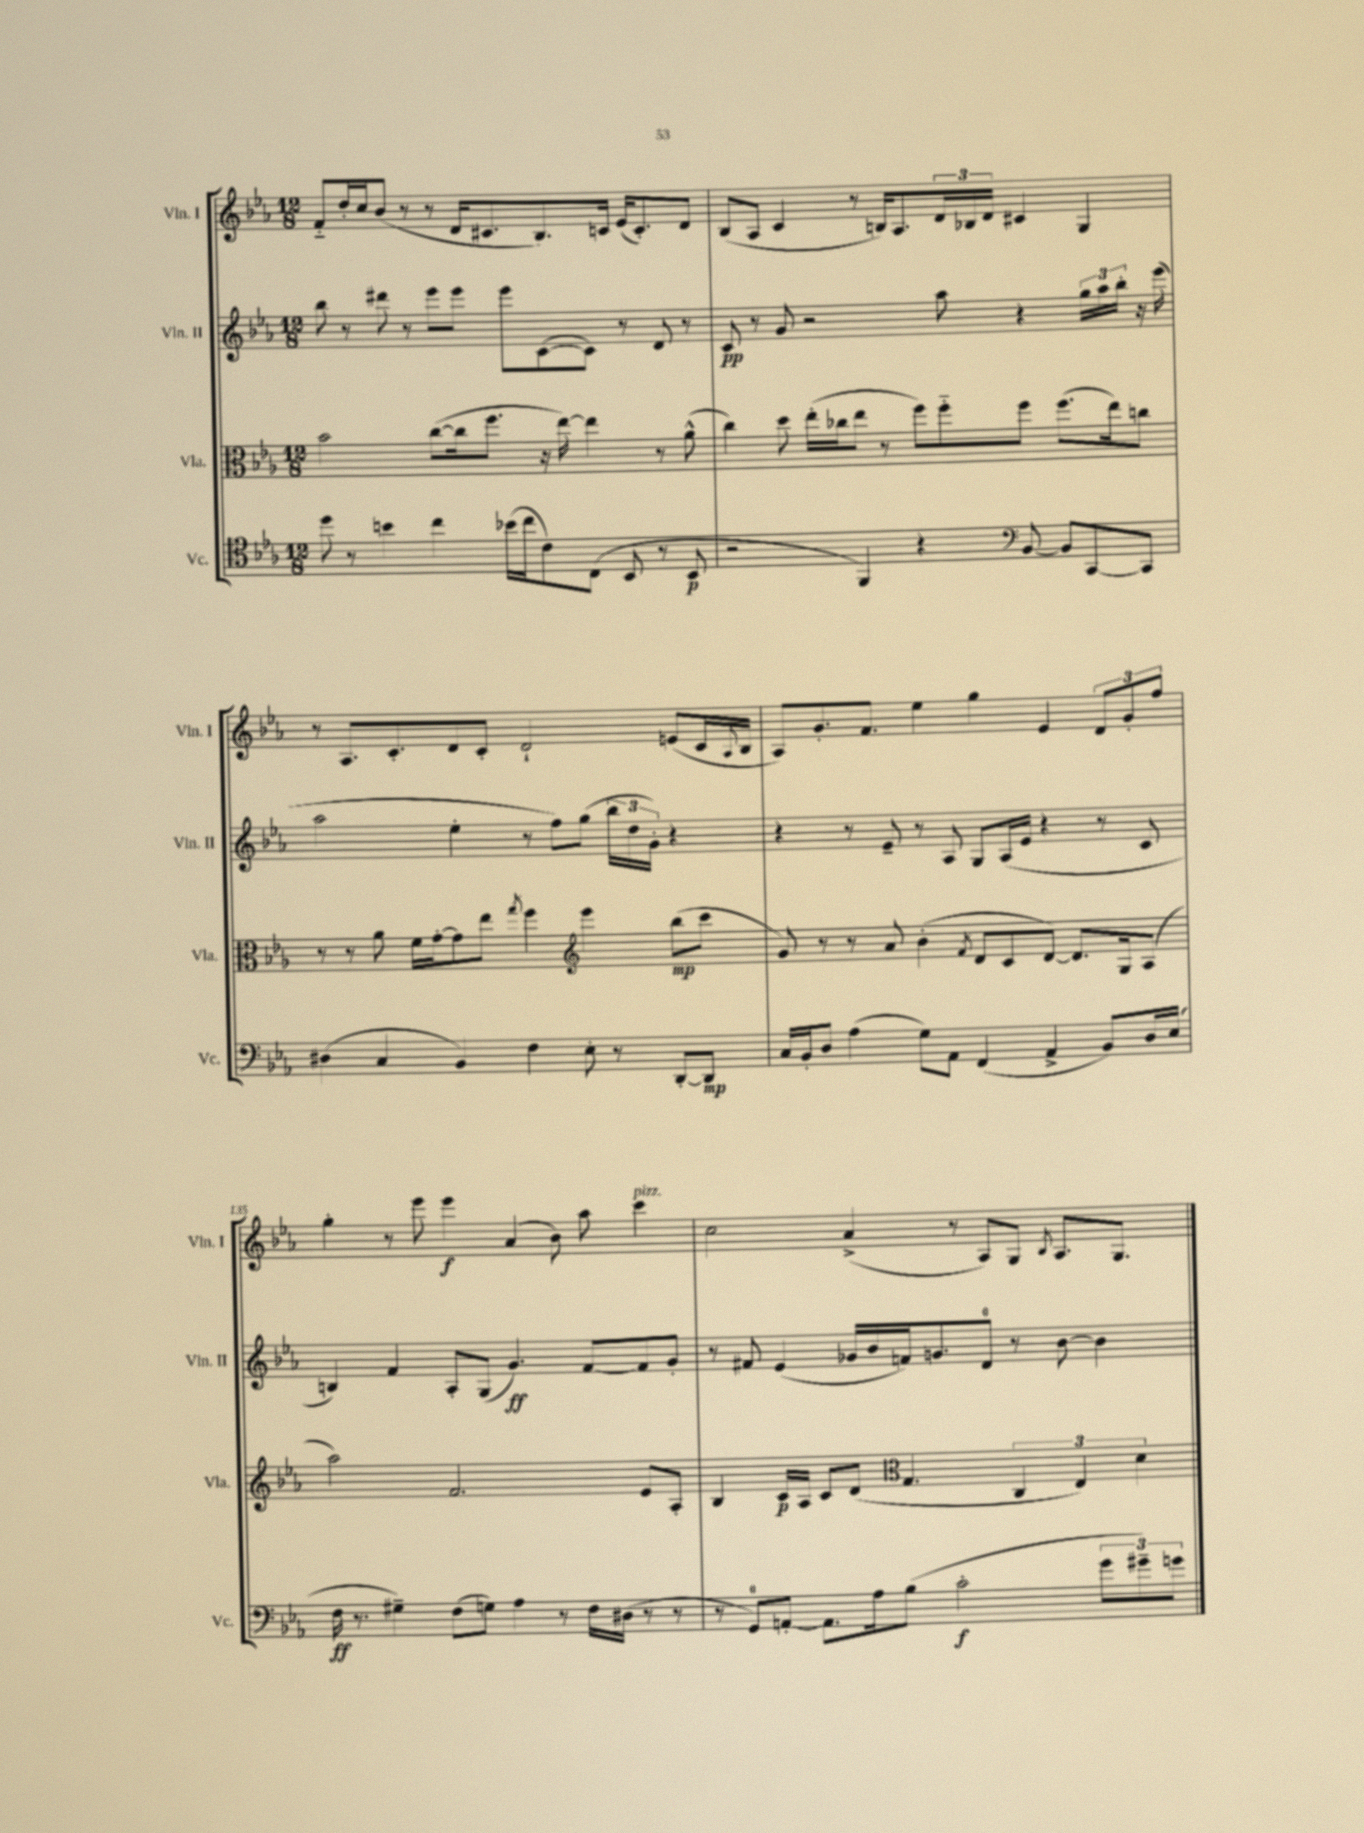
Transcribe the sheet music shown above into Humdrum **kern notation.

**kern	**dynam	**kern	**dynam	**kern	**dynam	**kern	**dynam
*part4	*part4	*part3	*part3	*part2	*part2	*part1	*part1
*staff4	*staff4	*staff3	*staff3	*staff2	*staff2	*staff1	*staff1
*I"Vc.	*	*I"Vla.	*	*I"Vln. II	*	*I"Vln. I	*
*I'Vc.	*	*I'Vla.	*	*I'Vln. II	*	*I'Vln. I	*
*clefC4	*	*clefC3	*	*clefG2	*	*clefG2	*
*k[b-e-a-]	*	*k[b-e-a-]	*	*k[b-e-a-]	*	*k[b-e-a-]	*
*M12/8	*	*M12/8	*	*M12/8	*	*M12/8	*
=131	=131	=131	=131	=131	=131	=131	=131
8dd\	.	2b-\	.	8bb-\	.	8f/L	.
8r	.	.	.	8r	.	16dd'/L	.
.	.	.	.	.	.	16cc/J	.
4bn\	.	.	.	8ddd#X\	.	(8b-/J	.
.	.	.	.	8r	.	8r	.
4cc\	.	([8cc\L	.	8eee-\L	.	8r	.
.	.	16cc\k]	.	8eee-\J	.	16d/KL	.
.	.	8.ff\J	.	.	.	8.c#X/	.
(16b-X\LL	.	.	.	8eee-\L	.	.	.
16cc\J	.	.	.	.	.	.	.
8c\)	.	16r	.	([8c\	.	8.B-/)	.
.	.	[16ee-\)	.	.	.	.	.
(8C\J	.	4ee-\]	.	8c\J])	.	.	.
.	.	.	.	.	.	16cn/Jk	.
8BB-/	.	.	.	8r	.	(16e-/KL	.
.	.	.	.	.	.	8.c'/)	.
8r	.	8r	.	8d/	.	.	.
8BB-/	p	(8a-^^\	.	8r	.	8d/J	.
=132	=132	=132	=132	=132	=132	=132	=132
2r	.	4cc\)	.	8c/	pp	(8B-/L	.
.	.	.	.	8r	.	8A-/J	.
.	.	8dd\	.	8g/	.	4c/	.
.	.	(16ee-'\LL	.	2r	.	.	.
.	.	16cc-X\J	.	.	.	.	.
4FF/)	.	8ee-\J	.	.	.	8r	.
.	.	8r	.	.	.	16Bn/KL)	.
.	.	.	.	.	.	8.A-/	.
4r	.	8ff\L)	.	.	.	.	.
.	.	8ff\	.	8aa-\	.	24d/L	.
.	.	.	.	.	.	24B-X/	.
.	.	.	.	.	.	24d/JJ	.
*clefF4	*	*	*	*	*	*	*
[8BB-/	.	8ff\J	.	4r	.	4c#X/	.
8BB-/L]	.	(8.ff\L	.	.	.	.	.
[8CC/	.	.	.	24gg\LL	.	4G/	.
.	.	.	.	24aa-\	.	.	.
.	.	16ee-\k)	.	.	.	.	.
.	.	.	.	24bb-'\JJ	.	.	.
8CC/J]	.	8ccn\J	.	16r	.	.	.
.	.	.	.	(16eee-\	.	.	.
!!LO:LB:g=z
=133	=133	=133	=133	=133	=133	=133	=133
(4D#X\	.	8r	.	2aa-\	.	8r	.
.	.	8r	.	.	.	8.A-/L	.
4C/	.	8a-\	.	.	.	.	.
.	.	.	.	.	.	8.c'/	.
.	.	16f\LL	.	.	.	.	.
.	.	[16g'\J	.	.	.	.	.
4BB-/)	.	8g\]	.	4ee-'\	.	8d/	.
.	.	8ee-\J	.	.	.	8c'/J	.
.	.	8qgg/	.	.	.	.	.
4F\	.	4ff\	.	8r	.	2d`/	.
.	.	.	.	8ff\L)	.	.	.
*	*	*clefG2	*	*	*	*	*
8E-'\	.	4eee-\	.	(8gg\J	.	.	.
8r	.	.	.	24bb-\LL	.	.	.
.	.	.	.	24dd\	.	.	.
.	.	.	.	24g'\JJ)	.	.	.
[8DD'/L	.	(8bb-\L	mp	4r	.	(8en/L	.
8DD/J]	mp	8ccc\J	.	.	.	16c/L	.
.	.	.	.	.	.	8qqA-/	.
.	.	.	.	.	.	16B-/JJ	.
=134	=134	=134	=134	=134	=134	=134	=134
16C/LL	.	8g/)	.	4r	.	8A-/L)	.
16BB-'/J	.	.	.	.	.	.	.
8D/J	.	8r	.	.	.	8.g'/	.
(4A-\	.	8r	.	8r	.	.	.
.	.	.	.	.	.	8.f/J	.
.	.	8a-/	.	8e-~/	.	.	.
8G\L)	.	(4b-'\	.	8r	.	4ee-\	.
8AA-\J	.	.	.	8A-/	.	.	.
.	.	8qf/	.	.	.	.	.
(4FF/	.	8d/L	.	8G/L	.	4gg\	.
.	.	8c/	.	(16A-/L	.	.	.
.	.	.	.	16e-/JJ	.	.	.
4AA-^/	.	[8d/J)	.	4r	.	4e-/	.
.	.	8.d/L]	.	.	.	.	.
8BB-/L)	.	.	.	8r	.	12d/L	.
.	.	16G/k	.	.	.	.	.
.	.	.	.	.	.	12g'/	.
16D/L	.	(8A-/J	.	8c/	.	.	.
.	.	.	.	.	.	12ff/J	.
(16E-/JJ	.	.	.	.	.	.	.
!!LO:LB:g=z
=135	=135	=135	=135	=135	=135	=135	=135
16F\	ff	2aa-\)	.	4Bn/)	.	4gg'\	.
8.r	.	.	.	.	.	.	.
4G#X~\)	.	.	.	4f/	.	8r	.
.	.	.	.	.	.	8eee-\	.
(8F\L	.	2.f/	.	8A-'/L	.	4eee-\	f
8Gn\J)	.	.	.	(8G/J	.	.	.
4A-\	.	.	.	4.g/)	ff	(4a-/	.
8r	.	.	.	.	.	8b-\)	.
16F\LL	.	.	.	[8f/L	.	8aa-\	.
(16D#X\JJ	.	.	.	.	.	.	.
!	!	!	!	!	!	!LO:TX:a:i:t=pizz.	!
8r	.	8e-/L	.	8f/]	.	4ccc\	.
8r	.	8A-'/J	.	8g'/J	.	.	.
=136	=136	=136	=136	=136	=136	=136	=136
8r	.	4B-/	.	8r	.	2cc\	.
8GG/L)	.	.	.	8f#X/	.	.	.
[8AAn'/J	.	16c/LL	p	(4e-/	.	.	.
.	.	16A-/JJ	.	.	.	.	.
8.AA\L]	.	8c/L	.	.	.	.	.
.	.	(8d/J	.	16g-X/LL	.	(4a-^/	.
16A-\k	.	.	.	16b-/	.	.	.
*	*	*clefC3	*	*	*	*	*
(8B-\J	.	4.G/	.	16fn/J)	.	.	.
.	.	.	.	8.gn/	.	.	.
2c'\	f	.	.	.	.	8r	.
.	.	.	.	8d/J	.	8A-/L)	.
.	.	6C/	.	8r	.	8G/J	.
.	.	.	.	.	.	8qB-/	.
.	.	.	.	[8b-\	.	8.A-/L	.
.	.	6E-/)	.	.	.	.	.
12g\L	.	.	.	4b-\]	.	.	.
.	.	.	.	.	.	8.G/J	.
12g#X~\)	.	6d\	.	.	.	.	.
12gn\J	.	.	.	.	.	.	.
==	==	==	==	==	==	==	==
*-	*-	*-	*-	*-	*-	*-	*-
